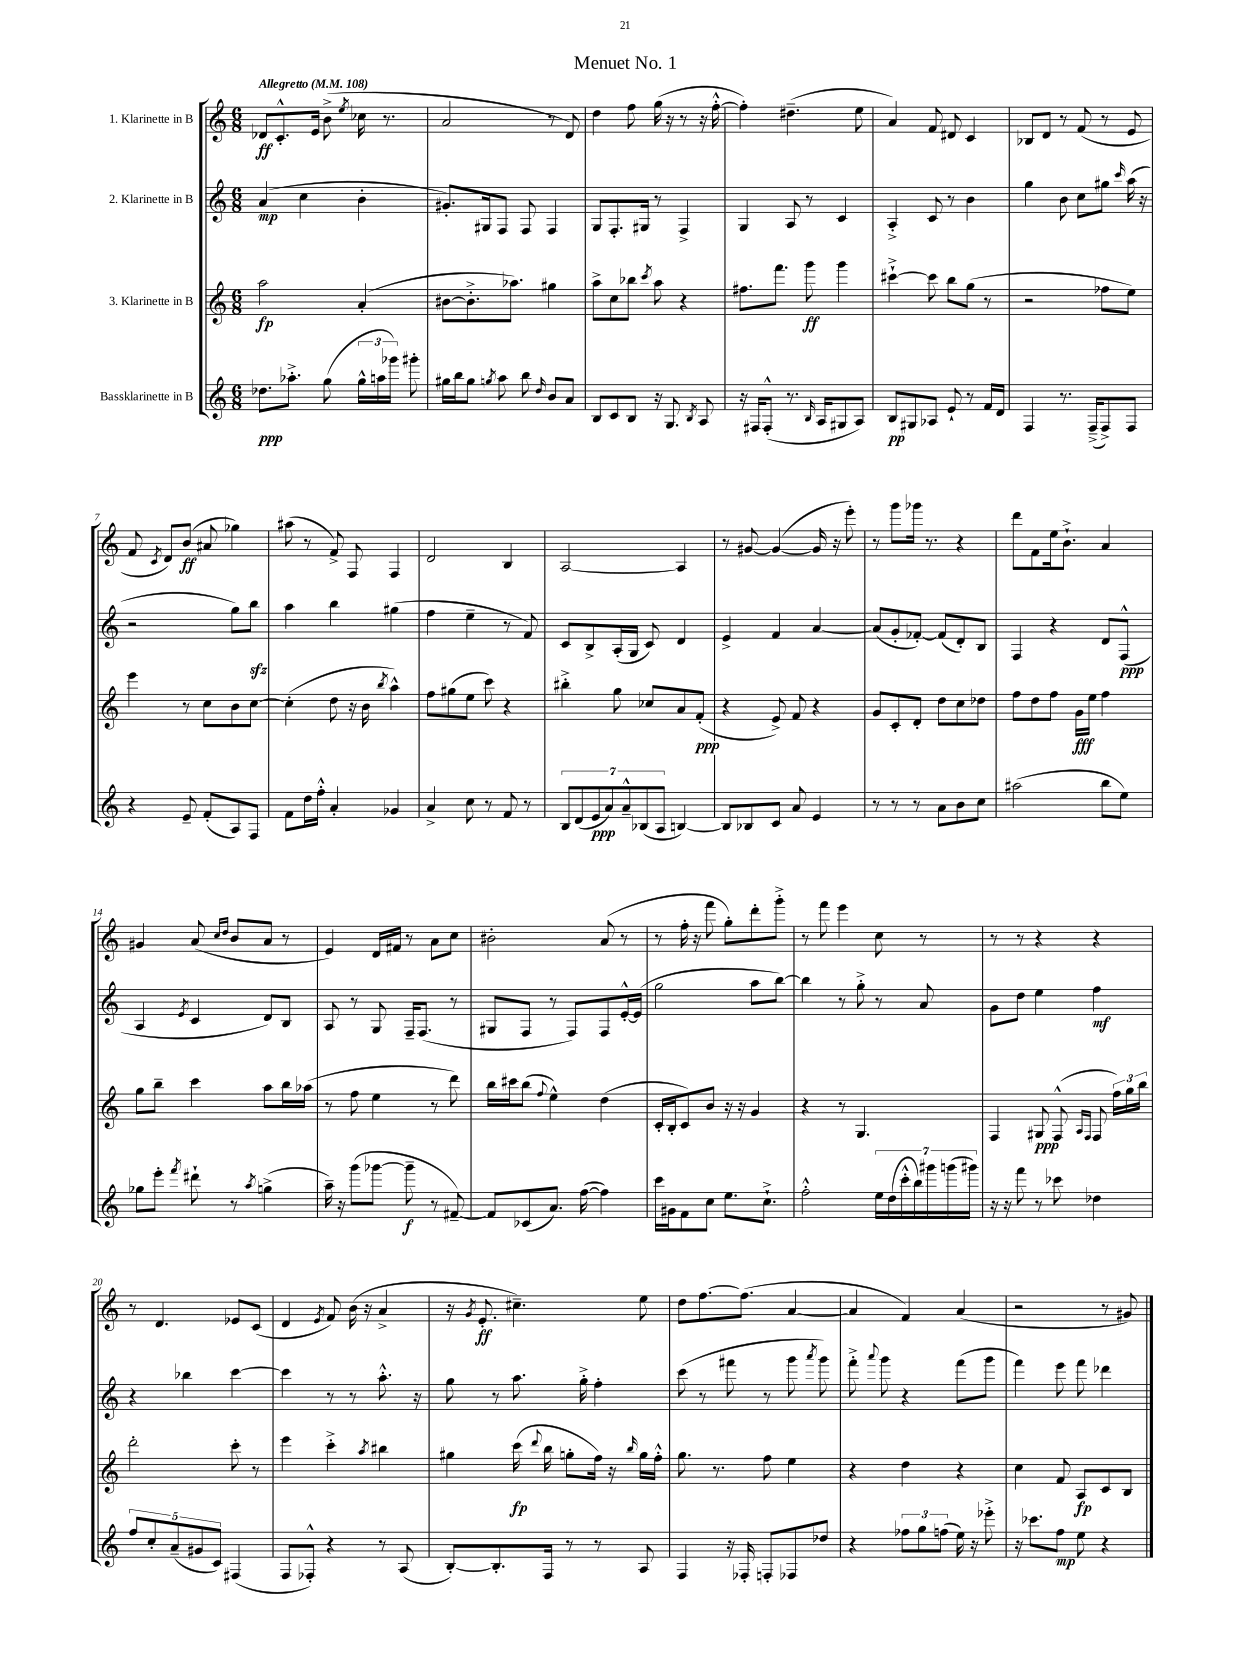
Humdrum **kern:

**kern	**dynam	**kern	**dynam	**kern	**dynam	**kern	**dynam
*part4	*part4	*part3	*part3	*part2	*part2	*part1	*part1
*staff4	*staff4	*staff3	*staff3	*staff2	*staff2	*staff1	*staff1
*I"Bassklarinette in B	*	*I"3. Klarinette in B	*	*I"2. Klarinette in B	*	*I"1. Klarinette in B	*
*clefG2	*	*clefG2	*	*clefG2	*	*clefG2	*
*k[]	*	*k[]	*	*k[]	*	*k[]	*
*M6/8	*	*M6/8	*	*M6/8	*	*M6/8	*
*MM108	*	*MM108	*	*MM108	*	*MM108	*
=1	=1	=1	=1	=1	=1	=1	=1
!	!	!	!	!	!	!LO:TX:a:B:t=Allegretto	!
8.dd-X\L	ppp	2aa\	fp	(4a/	mp	8d-X/L	ff
.	.	.	.	.	.	8.c'^^/	.
8.aa-X'^\J	.	.	.	.	.	.	.
.	.	.	.	4cc\	.	.	.
.	.	.	.	.	.	16e/Jk	.
(8gg\	.	.	.	.	.	(8b^\	.
.	.	.	.	.	.	8qee/	.
24gg^^\LL	.	(4a'/	.	4b'\	.	16cc-X\	.
24aan\	.	.	.	.	.	.	.
.	.	.	.	.	.	8.r	.
24ggg-X\JJ)	.	.	.	.	.	.	.
8ggg#X'\	.	.	.	.	.	.	.
=2	=2	=2	=2	=2	=2	=2	=2
16gg#X\LL	.	[8b#X\L	.	8.g#X'/L)	.	2a/	.
16bb\J	.	.	.	.	.	.	.
8gg#\J	.	8.b#'^\]	.	.	.	.	.
.	.	.	.	16G#X/k	.	.	.
8qggn/	.	.	.	.	.	.	.
8aa\	.	.	.	8F/J	.	.	.
.	.	8.aa-X\J)	.	.	.	.	.
8bb\	.	.	.	8F/	.	.	.
16qqdd/	.	.	.	.	.	.	.
8b/L	.	4gg#X\	.	4F/	.	8r	.
8a/J	.	.	.	.	.	8d/)	.
=3	=3	=3	=3	=3	=3	=3	=3
8B/L	.	8aa^\L	.	8G/L	.	4dd\	.
8c/	.	8cc\	.	8.F'/	.	.	.
8B/J	.	8bb-X\J	.	.	.	8ff\	.
.	.	.	.	16G#X/Jk	.	.	.
.	.	8qccc/	.	.	.	.	.
16r	.	8aa\	.	8r	.	(16gg\	.
8.G/	.	.	.	.	.	16r	.
.	.	4r	.	4F^/	.	8r	.
8qB/	.	.	.	.	.	.	.
8A/	.	.	.	.	.	16r	.
.	.	.	.	.	.	[16ff'^^\	.
=4	=4	=4	=4	=4	=4	=4	=4
16r	.	8.ff#X\L	.	4G/	.	4ff'\])	.
16F#X/KL	.	.	.	.	.	.	.
(8F#'^^/J	.	.	.	.	.	.	.
.	.	8.fff\J	.	.	.	.	.
8.r	.	.	.	8A/	.	(4.dd#X~\	.
.	.	8ggg\	ff	8r	.	.	.
16qqB/	.	.	.	.	.	.	.
16A/KL	.	.	.	.	.	.	.
8G#X/	.	4ggg\	.	4c/	.	.	.
8A/J)	.	.	.	.	.	8ee\	.
=5	=5	=5	=5	=5	=5	=5	=5
8B/L	pp	[4ccc#X`^\	.	4A'^/	.	4a/)	.
8G#X/	.	.	.	.	.	.	.
8A-X/J	.	8ccc#\]	.	8c/	.	8f/	.
8e`/	.	8bb\L	.	8r	.	8d#X/	.
8r	.	(8gg\J	.	4b\	.	4c/	.
16f/LL	.	8r	.	.	.	.	.
16d/JJ	.	.	.	.	.	.	.
=6	=6	=6	=6	=6	=6	=6	=6
4F/	.	2r	.	4gg\	.	8B-X/L	.
.	.	.	.	.	.	8d/J	.
8.r	.	.	.	8b\	.	8r	.
.	.	.	.	8cc\L	.	(8f/	.
(16F~^/KL	.	.	.	.	.	.	.
8F^/)	.	8ff-X\L	.	8gg#X\J	.	8r	.
.	.	.	.	16qqccc/	.	.	.
8F/J	.	8ee\J)	.	(16aa\	.	8e/	.
.	.	.	.	16r	.	.	.
!!LO:LB:g=z
=7	=7	=7	=7	=7	=7	=7	=7
4r	.	4eee\	.	2r	.	8f/	.
.	.	.	.	.	.	8qc/	.
.	.	.	.	.	.	8d/L)	.
8e~/	.	8r	.	.	.	(8b/J	ff
(8f'/L	.	8cc\L	.	.	.	8a#X/	.
8A/)	.	8b\	.	8gg\L)	.	4gg-X\)	.
8F/J	.	[8cc\J	.	8bbzz\J	.	.	.
=8	=8	=8	=8	=8	=8	=8	=8
8f\L	.	(4cc'\]	.	4aa\	.	(8aa#X\	.
16dd\L	.	.	.	.	.	8r	.
16ff'^^\JJ	.	.	.	.	.	.	.
4a'/	.	8dd\	.	4bb\	.	8f^/)	.
.	.	16r	.	.	.	8F/	.
.	.	16b\	.	.	.	.	.
.	.	8qbb/	.	.	.	.	.
4g-X/	.	4aa^^\)	.	(4gg#X\	.	4F/	.
=9	=9	=9	=9	=9	=9	=9	=9
4a^/	.	8ff\L	.	4ff\	.	2d/	.
.	.	(8gg#X\	.	.	.	.	.
8cc\	.	8ee\J	.	4ee~\	.	.	.
8r	.	8ccc\)	.	.	.	.	.
8f/	.	4r	.	8r	.	4B/	.
8r	.	.	.	8f/)	.	.	.
=10	=10	=10	=10	=10	=10	=10	=10
14B/L	.	4bb#X'^\	.	8c/L	.	[2A/	.
(14d/	.	.	.	.	.	.	.
.	.	.	.	8B^/	.	.	.
14e/	ppp	.	.	.	.	.	.
14a/)	.	.	.	.	.	.	.
.	.	8gg\	.	(16A'/L	.	.	.
14a~^^/	.	.	.	.	.	.	.
.	.	.	.	16G/JJ	.	.	.
(14B-X/	.	.	.	.	.	.	.
.	.	8cc-X/L	.	8c/)	.	.	.
14A/J	.	.	.	.	.	.	.
[4Bn/)	.	8a/	.	4d/	.	4A/]	.
.	.	(8f'/J	ppp	.	.	.	.
=11	=11	=11	=11	=11	=11	=11	=11
8B/L]	.	4r	.	4e^/	.	8r	.
8B-X/	.	.	.	.	.	[8g#X/	.
8c/J	.	8e^/)	.	4f/	.	(4g#/_	.
8a/	.	8f/	.	.	.	.	.
4e/	.	4r	.	[4a/	.	16g#/]	.
.	.	.	.	.	.	16r	.
.	.	.	.	.	.	8eee'\)	.
=12	=12	=12	=12	=12	=12	=12	=12
8r	.	8g/L	.	(8a/L]	.	8r	.
8r	.	8c'/	.	8g'/	.	8ggg\L	.
8r	.	8d'/J	.	[8f-X'/J)	.	16ggg-X\Jk	.
.	.	.	.	.	.	8.r	.
8a\L	.	8dd\L	.	(8f-/L]	.	.	.
8b\	.	8cc\	.	8d'/)	.	4r	.
8cc\J	.	8dd-X\J	.	8B/J	.	.	.
=13	=13	=13	=13	=13	=13	=13	=13
(2aa#X\	.	8ff\L	.	4F/	.	8ddd\L	.
.	.	8dd\	.	.	.	8f\	.
.	.	8ff\J	.	4r	.	16ee\k	.
.	.	.	.	.	.	8.b`^\J	.
.	.	16g\LL	fff	.	.	.	.
.	.	16ee\JJ	.	.	.	.	.
8bb\L	.	4ff\	.	8d/L	.	4a/	.
8ee\J)	.	.	.	(8F^^/J	ppp	.	.
!!LO:LB:g=z
=14	=14	=14	=14	=14	=14	=14	=14
8gg-X\L	.	8gg\L	.	4A/	.	4g#X/	.
8eee'\J	.	8bb~\J	.	.	.	.	.
8qfff/	.	.	.	8qe/	.	.	.
8ddd#X`\	.	4ccc\	.	4c/	.	(8a/	.
.	.	.	.	.	.	16qqcc/LL	.
.	.	.	.	.	.	16qqdd/JJ	.
8r	.	.	.	.	.	8b/L	.
8qaa/	.	.	.	.	.	.	.
(4ggn^\	.	8aa\L	.	8d/L)	.	8a/J	.
.	.	16bb\L	.	8B/J	.	8r	.
.	.	(16aa-X\JJ	.	.	.	.	.
=15	=15	=15	=15	=15	=15	=15	=15
16aa~\)	.	8r	.	8A/	.	4e/)	.
16r	.	.	.	.	.	.	.
(8ggg\L	.	8ff\	.	8r	.	.	.
[8ggg-X\J	.	4ee\	.	8G/	.	16d/LL	.
.	.	.	.	.	.	16f#X/JJ	.
8ggg-~\]	f	.	.	16F~/KL	.	8r	.
.	.	.	.	(8.F/J	.	.	.
8r	.	8r	.	.	.	8a\L	.
[8f#X~/)	.	8ddd\)	.	8r	.	8cc\J	.
=16	=16	=16	=16	=16	=16	=16	=16
8f#/L]	.	16bb\LL	.	8G#X/L	.	2b#X'\	.
.	.	16ccc#X\J	.	.	.	.	.
(8c-X/	.	(8bb\J	.	8F/J	.	.	.
.	.	8qqff/	.	.	.	.	.
8.a/J)	.	4ee^^\)	.	8r	.	.	.
.	.	.	.	8F/L)	.	.	.
([16ff\	.	.	.	.	.	.	.
4ff\])	.	(4dd\	.	8F/	.	(8a/	.
.	.	.	.	[16e'^^/L	.	8r	.
.	.	.	.	(16e/JJ]	.	.	.
=17	=17	=17	=17	=17	=17	=17	=17
16ccc\LL	.	16c'/LL	.	2gg\	.	8r	.
16g#X\J	.	16B'/J	.	.	.	.	.
8f\	.	8c/)	.	.	.	16ff'\	.
.	.	.	.	.	.	16r	.
8cc\J	.	8b/J	.	.	.	8fff\	.
8.ee\L	.	16r	.	.	.	8gg'\L)	.
.	.	16r	.	.	.	.	.
.	.	4g/	.	8aa\L	.	8ddd'\	.
8.cc`^\J	.	.	.	.	.	.	.
.	.	.	.	[8bb\J)	.	8ggg'^\J	.
=18	=18	=18	=18	=18	=18	=18	=18
2ff'^^\	.	4r	.	4bb\]	.	8r	.
.	.	.	.	.	.	8fff\	.
.	.	8r	.	8r	.	4eee\	.
.	.	4.G/	.	8gg'^\	.	.	.
28ee\LL	.	.	.	8r	.	8cc\	.
(28dd\	.	.	.	.	.	.	.
28ccc'^^\	.	.	.	.	.	.	.
28bb\)	.	.	.	.	.	.	.
.	.	.	.	8a/	.	8r	.
28ggg#X\	.	.	.	.	.	.	.
(28gggn\	.	.	.	.	.	.	.
28ggg#X\JJ)	.	.	.	.	.	.	.
=19	=19	=19	=19	=19	=19	=19	=19
16r	.	4F/	.	8g\L	.	8r	.
16r	.	.	.	.	.	.	.
8fff\	.	.	.	8dd\J	.	8r	.
8r	.	8G#X/	ppp	4ee\	.	4r	.
8ccc-X\	.	(8F^^/	.	.	.	.	.
.	.	16qqA/LL	.	.	.	.	.
.	.	16qqF/JJ	.	.	.	.	.
4dd-X\	.	8F/	.	4ff\	mf	4r	.
.	.	24ff\LL)	.	.	.	.	.
.	.	24gg\	.	.	.	.	.
.	.	24bb\JJ	.	.	.	.	.
!!LO:LB:g=z
=20	=20	=20	=20	=20	=20	=20	=20
10ff/L	.	2ddd'\	.	4r	.	8r	.
10cc'/	.	.	.	.	.	.	.
.	.	.	.	.	.	4.d/	.
(10a~/	.	.	.	.	.	.	.
.	.	.	.	4bb-X\	.	.	.
10g#X/	.	.	.	.	.	.	.
10c/J)	.	.	.	.	.	.	.
(4F#X/	.	8ccc'\	.	[4ccc\	.	8e-X/L	.
.	.	8r	.	.	.	(8c/J	.
=21	=21	=21	=21	=21	=21	=21	=21
8F/L	.	4eee\	.	4ccc\]	.	4d/	.
8F-X'^^/J)	.	.	.	.	.	.	.
.	.	.	.	.	.	8qe/	.
4r	.	4ccc'^\	.	8r	.	8f/)	.
.	.	.	.	8r	.	(16b\	.
.	.	.	.	.	.	16r	.
.	.	8qaa/	.	.	.	.	.
8r	.	4bb#X\	.	8.aa'^^\	.	4a^/	.
(8A/	.	.	.	.	.	.	.
.	.	.	.	16r	.	.	.
=22	=22	=22	=22	=22	=22	=22	=22
[8B'/L)	.	4gg#X\	.	8gg\	.	16r	.
.	.	.	.	.	.	8qg/	.
.	.	.	.	.	.	8.e'/	ff
8.B'/]	.	.	.	8r	.	.	.
.	.	(16ccc\	fp	8.aa\	.	4.cc#X~\)	.
.	.	8qqddd/	.	.	.	.	.
16F/Jk	.	16bb\	.	.	.	.	.
8r	.	8ggn'\L	.	.	.	.	.
.	.	.	.	16gg'^\	.	.	.
8r	.	16ff\Jk)	.	4ff'\	.	.	.
.	.	16r	.	.	.	.	.
.	.	16qqbb/	.	.	.	.	.
8A/	.	16gg\LL	.	.	.	8ee\	.
.	.	16ff'^^\JJ	.	.	.	.	.
=23	=23	=23	=23	=23	=23	=23	=23
4F/	.	8.gg\	.	(8ccc\	.	8dd\L	.
.	.	.	.	8r	.	[8.ff\	.
.	.	8.r	.	.	.	.	.
16r	.	.	.	8fff#X\	.	.	.
16F-X'/	.	.	.	.	.	(8.ff\J]	.
8Fn'/L	.	8ff\	.	8r	.	.	.
8F-X/	.	4ee\	.	8ggg\	.	[4a/	.
.	.	.	.	8qaaa/	.	.	.
8dd-X/J	.	.	.	8ggg\)	.	.	.
=24	=24	=24	=24	=24	=24	=24	=24
4r	.	4r	.	8fff'^\	.	4a/]	.
.	.	.	.	8qqaaa/	.	.	.
.	.	.	.	8ggg\	.	.	.
12ff-X\L	.	4dd\	.	4r	.	4f/)	.
12gg\	.	.	.	.	.	.	.
(12ffn\J	.	.	.	.	.	.	.
16ee\)	.	4r	.	(8fff\L	.	(4a/	.
16r	.	.	.	.	.	.	.
8eee-X'^\	.	.	.	8ggg\J	.	.	.
=25	=25	=25	=25	=25	=25	=25	=25
16r	.	4cc\	.	4fff\)	.	2r	.
8.ccc-X\L	.	.	.	.	.	.	.
8ff\J	mp	8f/	.	8eee\	.	.	.
8ee\	.	8A/L	fp	8fff\	.	.	.
4r	.	8c/	.	4ddd-X\	.	8r	.
.	.	8B/J	.	.	.	8g#X/)	.
==	==	==	==	==	==	==	==
*-	*-	*-	*-	*-	*-	*-	*-
